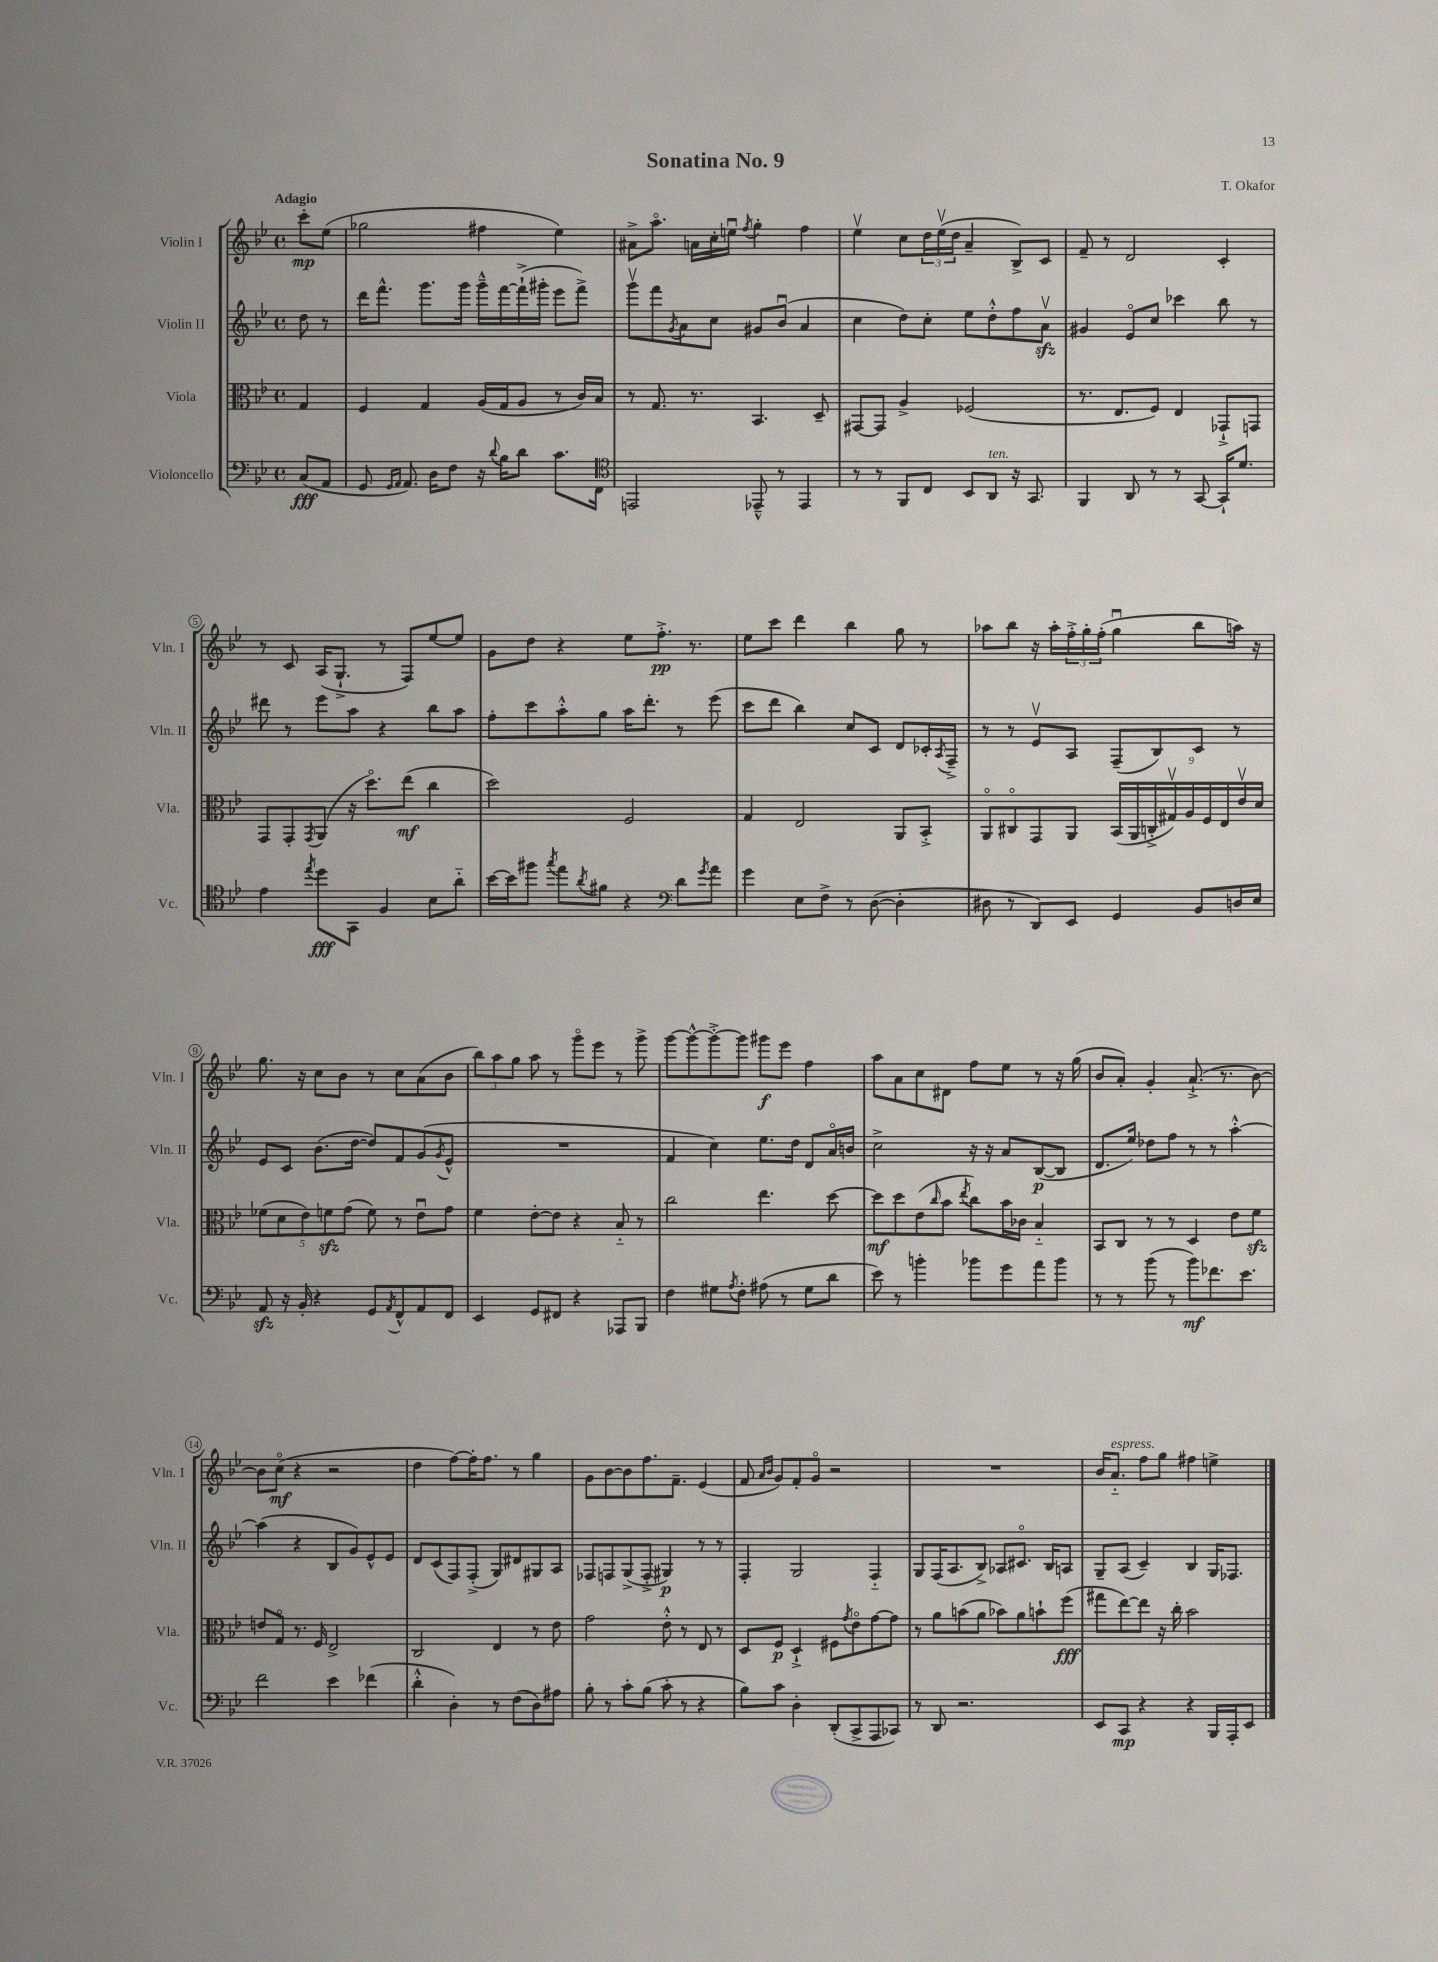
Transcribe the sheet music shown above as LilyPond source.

\header { title = "Sonatina No. 9" composer = "T. Okafor" }
<<
\new StaffGroup <<
\new Staff = "s0" \with { instrumentName = "Violin I" shortInstrumentName = "Vln. I" } {
    \clef treble \key bes \major \defaultTimeSignature \time 4/4 \partial 4 \tempo "Adagio"
    c'''8-.\mp ees''8( |
    ges''2 fis''4 ees''4) |
    ais'8-> a''8.\flageolet a'16 c''16-. e''16\downbow \acciaccatura { f''8 } g''4-. f''4 |
    ees''4\upbow c''8 \tuplet 3/2 { d''16 ees''16\upbow( d''16 } a'4-- bes8->) c'8 |
    f'8-- r8 d'2 c'4-. |
    r8 c'8 a16( g8.-!-> r8 f8) ees''8~ ees''8 |
    g'8 d''8 r4 ees''8 f''8.-.->\pp r8. |
    ees''8 c'''8 d'''4 bes''4 g''8 r8 |
    aes''8 bes''8 r16 aes''16-. \tuplet 3/2 { f''16-.-> g''16-. f''16-.( } g''4\downbow bes''8 a''16) r16 |
    g''8. r16 c''8 bes'8 r8 c''8 a'8( bes'8 |
    \tuplet 3/2 { bes''8) a''8 g''8 } a''8 r8 g'''8\flageolet ees'''8 r8 g'''8-> |
    g'''8~ g'''8~-^ g'''8~-.-> g'''8 gis'''8\f ees'''8 f''4 |
    a''8 a'8 c''8 dis'8 f''8 ees''8 r8 r16 g''16( |
    bes'8 a'8-.) g'4-. a'8.-!->( r8. bes'8~) |
    bes'8 c''8\flageolet\mf( r4 r2 |
    d''4 f''8~) f''16-. f''8. r8 g''4 |
    g'8 bes'8~ bes'8 f''8. f'8.-- ees'4( |
    f'8 \grace { a'16 bes'16 } g'8) f'8-. g'8\flageolet r2 |
    R1 |
    bes'16 a'8.-_^\markup { \italic "espress." } f''8 g''8 fis''4 e''4-> \bar "|." |
}
\new Staff = "s1" \with { instrumentName = "Violin II" shortInstrumentName = "Vln. II" } {
    \clef treble \key bes \major \defaultTimeSignature \time 4/4 \partial 4
    d''8 r8 |
    d'''16 f'''8.-^ g'''8. g'''16 g'''16---^ f'''16~ f'''16-!->( gis'''16-. ees'''8 f'''8->) |
    g'''8\upbow f'''8 \acciaccatura { g'8 } a'8 c''8 gis'8 bes'8\downbow( a'4 |
    c''4 d''8) c''8-. ees''8 d''8-.-^ f''8 a'8\upbow\sfz |
    gis'4 ees'8\flageolet c''8 ces'''4 bes''8 r8 |
    dis'''8 r8 ees'''8 a''8 r4 bes''8 a''8 |
    f''8-. c'''8 a''8-.-^ g''8 a''16 d'''8.-. r8 ees'''8( |
    c'''8 d'''8 bes''4) c''8 c'8 d'8 ces'16-. \acciaccatura { a8 } f16---> |
    r8 r8 ees'8\upbow a8 f8--( bes8) c'8 r8 |
    ees'8 c'8 bes'8.( d''16~ d''8) f'8 g'8( \acciaccatura { g'8 } ees'8-^ |
    R1 |
    f'4 c''4) ees''8. d''16 d'8 a'16\flageolet b'16 |
    c''2-> r16 r16 a'8 bes8~\p( bes8 |
    d'8. ees''16) des''8 f''8 r8 r8 a''4~-.-^ |
    a''4( r4 bes8 g'8) ees'8-^ ees'8 |
    d'8 c'8( f8) f8-.->( g8) dis'8 gis8 a8 |
    fes8 f8 g8->( f8-.-> gis4\p) r8 r8 |
    f4-. g2 f4-_ |
    g8 f16( a8. bes8->) aes8 cis'8.\flageolet bes16 a8 |
    g8-- a8( c'4--) bes4 g16 fes8. \bar "|." |
}
\new Staff = "s2" \with { instrumentName = "Viola" shortInstrumentName = "Vla." } {
    \clef alto \key bes \major \defaultTimeSignature \time 4/4 \partial 4
    g4 |
    f4 g4 a16( g16 a8 r8 c'16) bes16 |
    r8 g8. r8. bes,4. d8-- |
    gis,8~ gis,8 a4-> fes2( |
    r8. ees8. f8) ees4 ges,8-!-> g,8 |
    g,8 g,8-. \acciaccatura { g,8 } a,8( r16 d''8.\flageolet) ees''8\mf( c''4 |
    d''2) f2 |
    g4 ees2 a,8 bes,8-.-> |
    a,8\flageolet cis8\flageolet g,8 a,8 \tuplet 9/8 { bes,16( a,16 c16-.-> gis16\upbow) a16 f16 ees16 ees'16\upbow d'16 } |
    \tuplet 5/4 { fes'8( d'8 ees'8) f'8\sfz g'8( } f'8) r8 ees'8\downbow g'8 |
    f'4 ees'8~-. ees'8 r4 bes8-_ r8 |
    c''2 ees''4. d''8~ |
    d''8\mf d''8 ees'8( \grace { c''16 } bes'8 \acciaccatura { ees''8 } c''8) bes'16 ces'16 bes4-_ |
    bes,8 c8 r8 r8 d4 ees'8 f'8\sfz |
    e'8 g8\flageolet r8. f16 ees2-> |
    c2 ees4 r8 ees'8 |
    g'2 ees'8-.-^ r8 ees8 r8 |
    d8 f8\p d4-!-> fis8 \acciaccatura { g'8 } ees'8\flageolet g'8~ g'8 |
    r8 a'8 b'8( a'8 bes'8) a'8 b'8-! f''8\fff( |
    gis''8 ees''8~) ees''8 r16 c''16-. bes'2 \bar "|." |
}
\new Staff = "s3" \with { instrumentName = "Violoncello" shortInstrumentName = "Vc." } {
    \clef bass \key bes \major \defaultTimeSignature \time 4/4 \partial 4
    c8\fff( a,8 |
    g,8 \grace { g,16 a,16 } a,8.) d16 f8 r16 \appoggiatura { d'8 } bes16 d'8 c'8. f,16 |
    \clef tenor e,2 ees,8---^ r8 ees,4 |
    r8 r8 f,8 c8 bes,8 a,8^\markup { \italic "ten." } r16 g,8. |
    f,4 a,8 r8 r8 g,8~ g,16-! d'8. |
    ees'4 \acciaccatura { ees''8 } d''8\fff g,8 f4 bes8 a'8-_ |
    bes'16~ bes'16 fis''8 \acciaccatura { g''8 } ees''8 \acciaccatura { a'8 } fis'8 r4 \clef bass d'8 \acciaccatura { g'8 } a'8 |
    g'4 ees8 f8-> r8 d8~( d4-. |
    dis8 r8 d,8) ees,8 g,4 bes,8 d16 ees16 |
    a,8\sfz r16 bes,16-. r4 g,8 \acciaccatura { a,8 } f,8-^ a,8 f,8 |
    ees,4 g,8 fis,8 r4 aes,,8 bes,,8 |
    f4 gis8 \acciaccatura { a8 } f8-. ais8( r8 gis8 d'8 |
    ees'8) r8 b'4-. bes'8 g'8 a'8 bes'8 |
    r8 r8 bes'8( r8 bes'8\mf) fes'8. ees'8. |
    f'2 ees'4 fes'4( |
    d'4-.-^ d4-.) r8 f8( d8) ais8 |
    bes8-. r8 c'8-. bes8( c'8-. r8 r4 |
    bes8) c'8 d4-. d,8-.( c,8-> a,,8 ces,8) |
    r8 d,8 r2. |
    ees,8 c,8\mp r4 r4 bes,,16 a,,16-. ees,8 \bar "|." |
}
>>
>>
\layout { \context { \Score \override BarNumber.stencil = #(make-stencil-circler 0.1 0.3 ly:text-interface::print) } }
